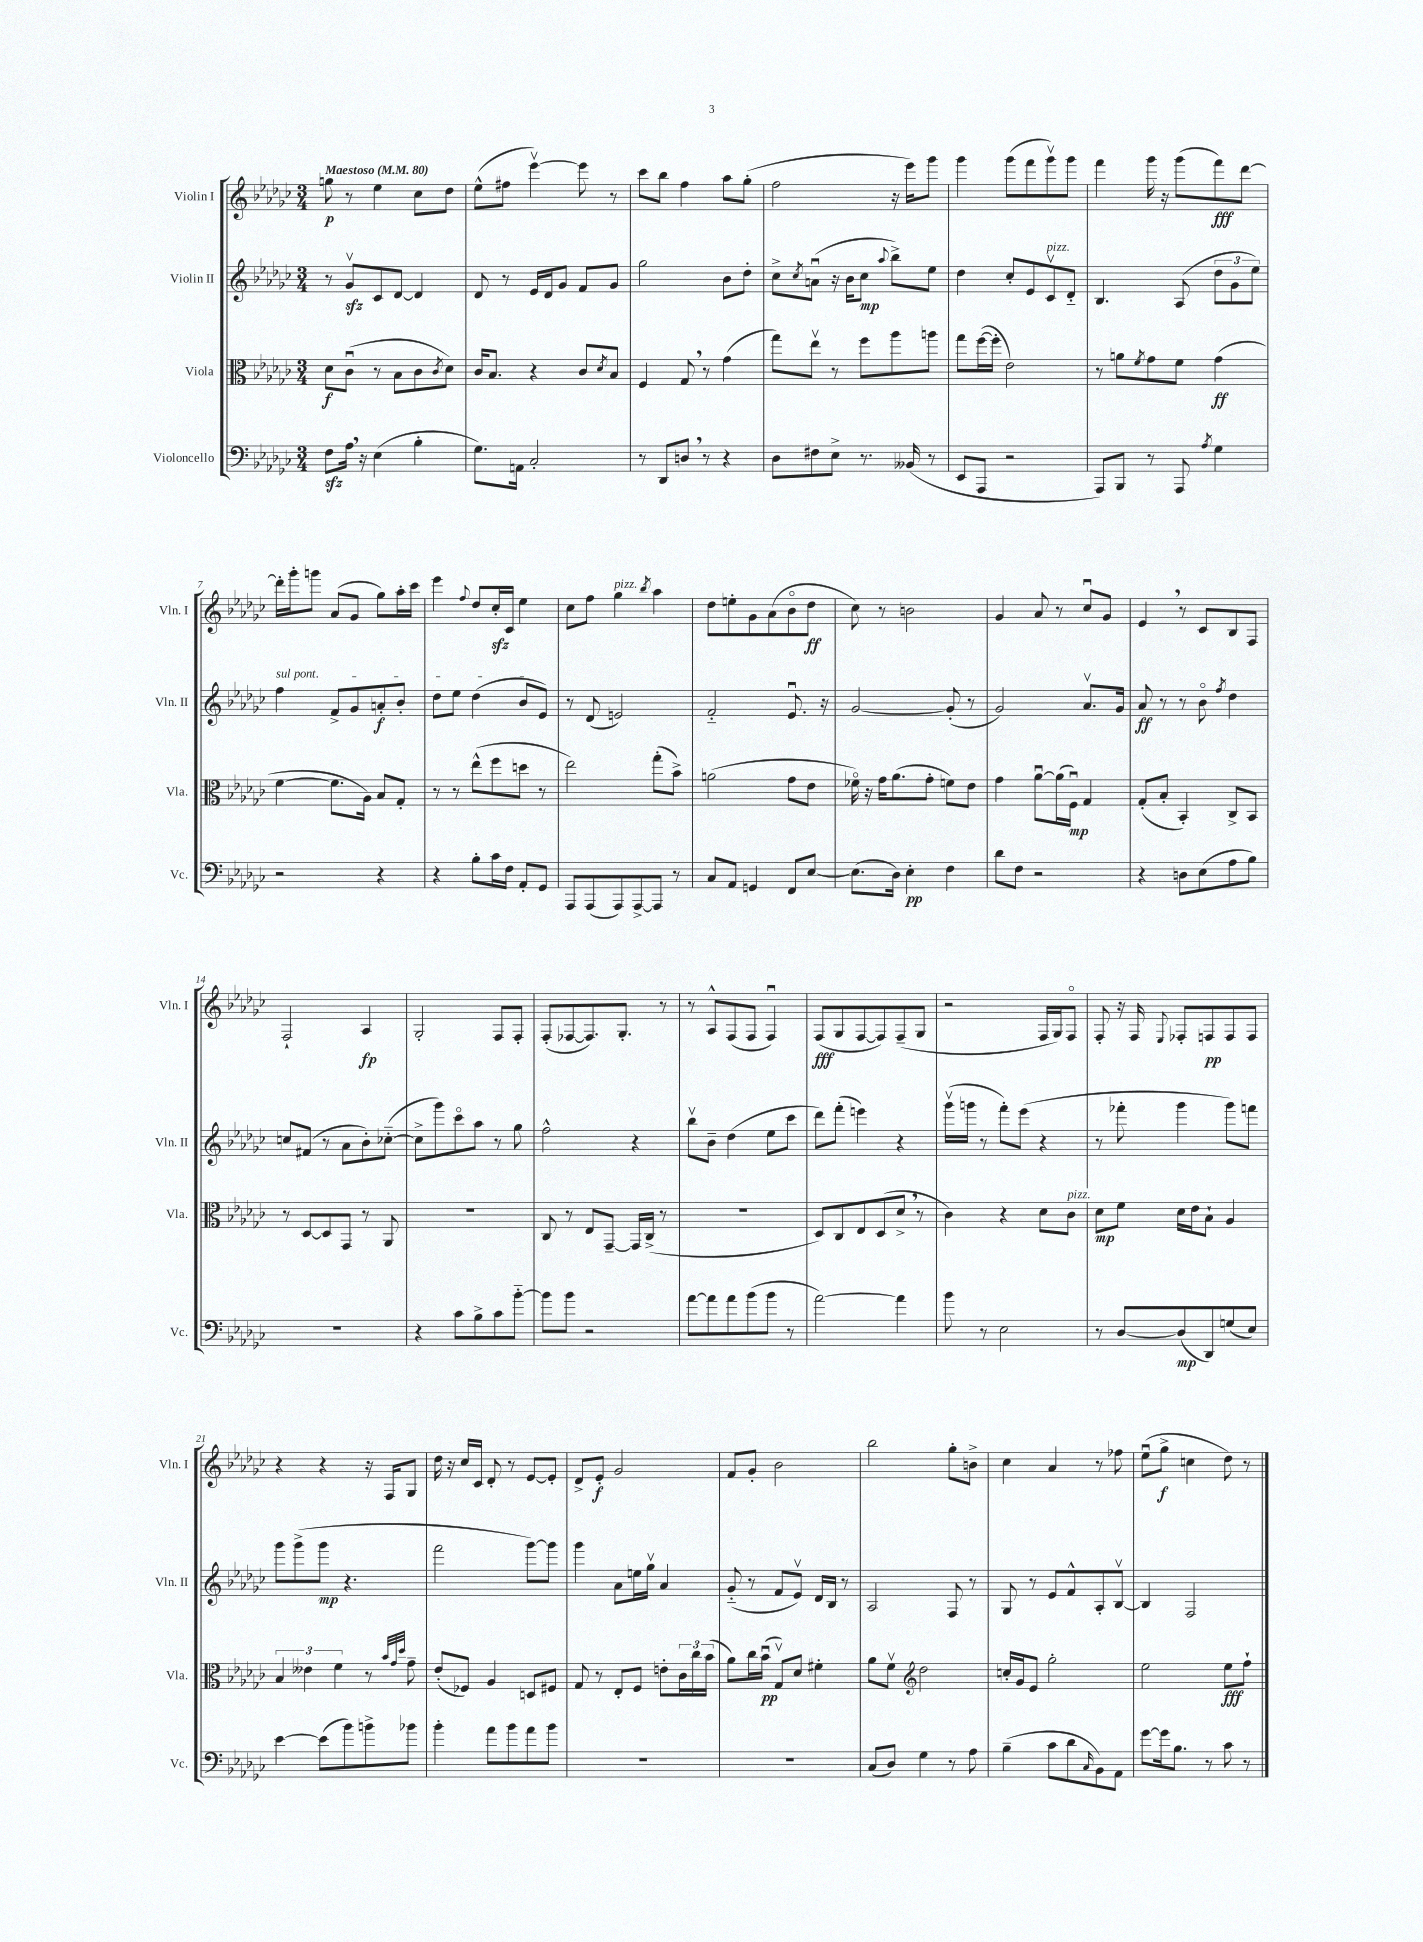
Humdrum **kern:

**kern	**dynam	**kern	**dynam	**kern	**dynam	**kern	**dynam
*part4	*part4	*part3	*part3	*part2	*part2	*part1	*part1
*staff4	*staff4	*staff3	*staff3	*staff2	*staff2	*staff1	*staff1
*I"Violoncello	*	*I"Viola	*	*I"Violin II	*	*I"Violin I	*
*I'Vc.	*	*I'Vla.	*	*I'Vln. II	*	*I'Vln. I	*
*clefF4	*	*clefC3	*	*clefG2	*	*clefG2	*
*k[b-e-a-d-g-c-]	*	*k[b-e-a-d-g-c-]	*	*k[b-e-a-d-g-c-]	*	*k[b-e-a-d-g-c-]	*
*M3/4	*	*M3/4	*	*M3/4	*	*M3/4	*
*MM80	*	*MM80	*	*MM80	*	*MM80	*
=1	=1	=1	=1	=1	=1	=1	=1
!	!	!	!	!	!	!LO:TX:a:B:t=Maestoso	!
8Fzz\L	.	8d-\L	f	8r	.	8ggn\	p
16A-,\Jk	.	(8c-u\J	.	8g-zzv/L	.	8r	.
16r	.	.	.	.	.	.	.
(4E-\	.	8r	.	8c-/	.	4ee-\	.
.	.	8B-\L	.	[8d-/J	.	.	.
4B-'\	.	8c-\	.	4d-/]	.	8cc-\L	.
.	.	8qc-/	.	.	.	.	.
.	.	8d-\J)	.	.	.	8dd-\J	.
=2	=2	=2	=2	=2	=2	=2	=2
8.G-\L)	.	16c-/KL	.	8d-/	.	(8ee-^^\L	.
.	.	8.B-/J	.	.	.	.	.
.	.	.	.	8r	.	8ff#X\J	.
16AAn\Jk	.	.	.	.	.	.	.
2C-'/	.	4r	.	16e-/LL	.	[4eee-v\)	.
.	.	.	.	16d-/J	.	.	.
.	.	.	.	8g-/J	.	.	.
.	.	8c-/L	.	8f/L	.	8eee-\]	.
.	.	8qd-/	.	.	.	.	.
.	.	8B-/J	.	8g-/J	.	8r	.
=3	=3	=3	=3	=3	=3	=3	=3
8r	.	4F/	.	2gg-\	.	8ccc-\L	.
8DD-/L	.	.	.	.	.	8bb-\J	.
8Dn,/J	.	8G-,/	.	.	.	4ff\	.
8r	.	8r	.	.	.	.	.
4r	.	(4g-\	.	8b-\L	.	8aa-\L	.
.	.	.	.	8dd-'\J	.	(8gg-'\J	.
=4	=4	=4	=4	=4	=4	=4	=4
8D-\L	.	8gg-\L)	.	8cc-^\L	.	2ff\	.
.	.	.	.	8qcc-/	.	.	.
8F#X\	.	8ee-v\J	.	(8anu\J	.	.	.
8E-^\J	.	8r	.	16r	.	.	.
.	.	.	.	16b-\KL	.	.	.
8.r	.	8ff\L	.	8cc-\J	mp	.	.
.	.	.	.	8qqaa-/	.	.	.
.	.	8aa-\	.	8bb-^\L)	.	16r	.
(16BB--X/	.	.	.	.	.	16eee-\KL)	.
8r	.	8aan\J	.	8ee-\J	.	8ggg-\J	.
=5	=5	=5	=5	=5	=5	=5	=5
8EE-/L	.	8gg-\L	.	4dd-\	.	4ggg-\	.
8AAA-/J	.	([16ff\L	.	.	.	.	.
.	.	16ff'\JJ]	.	.	.	.	.
2r	.	2e-\)	.	8cc-'/L	.	(8ggg-\L	.
.	.	.	.	8e-/	.	8fff\	.
!	!	!	!	!LO:TX:a:i:t=pizz.	!	!	!
.	.	.	.	8c-v/	.	8ggg-v\)	.
.	.	.	.	8d-/J	.	8ggg-\J	.
=6	=6	=6	=6	=6	=6	=6	=6
8AAA-/L)	.	8r	.	4.B-/	.	4fff\	.
8BBB-/J	.	8an\L	.	.	.	.	.
.	.	8qf/	.	.	.	.	.
8r	.	8g-\	.	.	.	16ggg-\	.
.	.	.	.	.	.	16r	.
8AAA-/	.	8f\J	.	(8A-/	.	(8ggg-\L	.
8qA-/	.	.	.	.	.	.	.
4G-\	.	(4g-\	ff	12dd-\L	.	8fff\)	fff
.	.	.	.	12g-\	.	.	.
.	.	.	.	.	.	[8ddd-\J	.
.	.	.	.	12ee-\J)	.	.	.
!!LO:LB:g=z
=7	=7	=7	=7	=7	=7	=7	=7
!	!	!	!	!LO:TX:a:i:t=sul pont.	!	!	!
2r	.	[4f\	.	4ff\	.	16ddd-'\LL]	.
.	.	.	.	.	.	16ggg-'\J	.
.	.	.	.	.	.	8gggn\J	.
.	.	8.f\L]	.	8f^/L	.	(8a-/L	.
.	.	.	.	8g-/	.	8g-/J	.
.	.	16A-\Jk)	.	.	.	.	.
4r	.	8B-/L	.	8an'/	f	8gg-\L)	.
.	.	8G-'/J	.	8b-'/J	.	16aa-'\L	.
.	.	.	.	.	.	16ccc-\JJ	.
=8	=8	=8	=8	=8	=8	=8	=8
4r	.	8r	.	8dd-\L	.	4eee-\	.
.	.	8r	.	8ee-\J	.	.	.
.	.	.	.	.	.	8qqff/	.
8B-'\L	.	(8ee-^^\L	.	(4dd-\	.	8dd-/L	.
16c-\L	.	8ff\	.	.	.	16cc-zz'/L	.
16F\JJ	.	.	.	.	.	16c-/JJ	.
8AA-'/L	.	8ddn\J	.	8b-/L	.	4ee-\	.
8GG-/J	.	8r	.	8e-/J)	.	.	.
=9	=9	=9	=9	=9	=9	=9	=9
8AAA-/L	.	2ee-\)	.	8r	.	8cc-\L	.
(8AAA-/	.	.	.	(8d-/	.	8ff\J	.
!	!	!	!	!	!	!LO:TX:a:i:t=pizz.	!
8AAA-/)	.	.	.	2en/)	.	4gg-\	.
[8AAA-^/	.	.	.	.	.	.	.
.	.	.	.	.	.	8qbb-/	.
8AAA-/J]	.	(8gg-'\L	.	.	.	4aa-\	.
8r	.	8b-^\J)	.	.	.	.	.
=10	=10	=10	=10	=10	=10	=10	=10
8C-/L	.	(2an\	.	2f/	.	8dd-\L	.
8AA-/J	.	.	.	.	.	8een'\	.
4GGn/	.	.	.	.	.	8g-\	.
.	.	.	.	.	.	(8a-\	.
8FF/L	.	8g-\L	.	8.e-u/	.	8b-\	.
[8E-/J	.	8e-\J	.	.	.	8dd-\J	ff
.	.	.	.	16r	.	.	.
=11	=11	=11	=11	=11	=11	=11	=11
(8.E-\L]	.	16f-X\)	.	[2g-/	.	8cc-\)	.
.	.	16r	.	.	.	.	.
.	.	16g-\KL	.	.	.	8r	.
16D-\Jk)	.	(8.a-\	.	.	.	.	.
4E-'\	pp	.	.	.	.	2bn\	.
.	.	8g-'\J	.	.	.	.	.
4F\	.	8fn\L)	.	(8g-'/]	.	.	.
.	.	8e-\J	.	8r	.	.	.
=12	=12	=12	=12	=12	=12	=12	=12
8d-\L	.	4g-\	.	2g-/)	.	4g-/	.
8F\J	.	.	.	.	.	.	.
2r	.	[8a-u\L	.	.	.	8a-/	.
.	.	(16a-\L]	.	.	.	8r	.
.	.	16Fu\JJ)	mp	.	.	.	.
.	.	4G-/	.	8.a-v/L	.	8cc-u/L	.
.	.	.	.	.	.	8g-/J	.
.	.	.	.	16g-/Jk	.	.	.
=13	=13	=13	=13	=13	=13	=13	=13
4r	.	(8G-'/L	.	8a-/	ff	4e-,/	.
.	.	8B-'/J	.	8r	.	.	.
8Dn\L	.	4BB-'/)	.	8r	.	8r	.
(8E-\	.	.	.	8b-\	.	8c-/L	.
.	.	.	.	8qff/	.	.	.
8A-\	.	8C-^/L	.	4dd-\	.	8B-/	.
8B-\J)	.	8BB-/J	.	.	.	8F/J	.
!!LO:LB:g=z
=14	=14	=14	=14	=14	=14	=14	=14
2.r	.	8r	.	8ccn/L	.	2F`/	.
.	.	[8D-/L	.	(8f#X/J	.	.	.
.	.	8D-/]	.	8r	.	.	.
.	.	8GG-/J	.	8a-\L	.	.	.
.	.	8r	.	8b-'\)	.	4A-/	fp
.	.	8AA-/	.	([8cc-X\J	.	.	.
=15	=15	=15	=15	=15	=15	=15	=15
4r	.	2.r	.	8cc-^\L]	.	2G-'/	.
.	.	.	.	8ggg-\)	.	.	.
8c-\L	.	.	.	8ccc-\	.	.	.
8B-^\	.	.	.	8aa-\J	.	.	.
8c-\	.	.	.	8r	.	8F/L	.
[8b-\J	.	.	.	8gg-\	.	8F'/J	.
=16	=16	=16	=16	=16	=16	=16	=16
8b-\L]	.	8C-/	.	2ff^^\	.	(8F'/L	.
8b-\J	.	8r	.	.	.	[8F-X/	.
2r	.	8E-/L	.	.	.	8.F-/])	.
.	.	[8GG-~/J	.	.	.	.	.
.	.	.	.	.	.	8.G-'/J	.
.	.	16GG-/LL]	.	4r	.	.	.
.	.	(16C-^/JJ	.	.	.	.	.
.	.	8r	.	.	.	8r	.
=17	=17	=17	=17	=17	=17	=17	=17
[8a-\L	.	2.r	.	8bb-v\L	.	8r	.
8a-\]	.	.	.	8b-~\J	.	8A-^^/L	.
8a-\	.	.	.	(4dd-\	.	(8F/	.
(8b-\	.	.	.	.	.	8F/J	.
8b-\J	.	.	.	8ee-\L	.	4Fu/)	.
8r	.	.	.	8ccc-\J	.	.	.
=18	=18	=18	=18	=18	=18	=18	=18
[2a-\)	.	8D-/L)	.	8ddd-\L)	.	(8F/L	fff
.	.	8C-/	.	(8fff'\J	.	8G-/	.
.	.	8E-/	.	4eeen\)	.	[8F/	.
.	.	(8D-/	.	.	.	8F/])	.
4a-\]	.	8d-^,/J	.	4r	.	(8F~/	.
.	.	8r	.	.	.	8G-/J	.
=19	=19	=19	=19	=19	=19	=19	=19
8b-\	.	4c-\)	.	(16ggg-v\LL	.	2r	.
.	.	.	.	16gggn\JJ	.	.	.
8r	.	.	.	8r	.	.	.
2E-\	.	4r	.	8fff'\L)	.	.	.
.	.	.	.	(8eee-\J	.	.	.
.	.	8d-\L	.	4r	.	16F/LL	.
.	.	.	.	.	.	16G-/J)	.
!	!	!LO:TX:a:i:t=pizz.	!	!	!	!	!
.	.	8c-\J	.	.	.	8F/J	.
=20	=20	=20	=20	=20	=20	=20	=20
8r	.	8d-\L	mp	8r	.	8F'/	.
[8D-/L	.	8f\J	.	8fff-X'\	.	16r	.
.	.	.	.	.	.	16F/	.
.	.	.	.	.	.	8qqE-/	.
(8D-/]	mp	16d-\LL	.	4ggg-\	.	8F-X'/L	.
.	.	16e-\J	.	.	.	.	.
8DD-/)	.	8B-`\J	.	.	.	8Fn/	pp
(8Gn/	.	4A-/	.	8ggg-\L)	.	8F/	.
8E-/J)	.	.	.	8fffn\J	.	8F/J	.
!!LO:LB:g=z
=21	=21	=21	=21	=21	=21	=21	=21
[4e-\	.	6B-/	.	8ggg-\L	.	4r	.
.	.	.	.	(8ggg-^\	.	.	.
.	.	6e--X\	.	.	.	.	.
(8e-\L]	.	.	.	8ggg-\J	mp	4r	.
.	.	6f\	.	.	.	.	.
8b-\)	.	.	.	4.r	.	.	.
8bn^\	.	8r	.	.	.	16r	.
.	.	.	.	.	.	16F/KL	.
.	.	32qqb-/LLL	.	.	.	.	.
.	.	32qqg-/	.	.	.	.	.
.	.	32qqdd-/JJJ	.	.	.	.	.
8b-X\J	.	8g-~\	.	.	.	8G-/J	.
=22	=22	=22	=22	=22	=22	=22	=22
4b-'\	.	(8e-'/L	.	2fff\	.	16dd-\	.
.	.	.	.	.	.	16r	.
.	.	8F-X/J)	.	.	.	16cc-/LL	.
.	.	.	.	.	.	16c-/JJ	.
8a-\L	.	4A-/	.	.	.	8d-'/	.
8b-\	.	.	.	.	.	8r	.
8a-\	.	8Dn/L	.	[8ggg-\L)	.	[8e-/L	.
8b-\J	.	8F#X/J	.	8ggg-\J]	.	8e-'/J]	.
=23	=23	=23	=23	=23	=23	=23	=23
2.r	.	8G-/	.	4ggg-\	.	8d-^/L	.
.	.	8r	.	.	.	8e-'/J	f
.	.	8E-'/L	.	8a-\L	.	2g-/	.
.	.	8F/J	.	16een\L	.	.	.
.	.	.	.	16gg-v\JJ	.	.	.
.	.	8en'\L	.	4a-/	.	.	.
.	.	24c-\L	.	.	.	.	.
.	.	24cc-\	.	.	.	.	.
.	.	(24b-\JJ	.	.	.	.	.
=24	=24	=24	=24	=24	=24	=24	=24
2.r	.	8a-\L)	.	(8g-/	.	8f/L	.
.	.	16cc-\L	.	8r	.	8g-'/J	.
.	.	(16b-u\JJ	pp	.	.	.	.
.	.	8G-v/L)	.	8f/L	.	2b-\	.
.	.	8d-/J	.	8e-v/J)	.	.	.
.	.	4f#X'\	.	16d-/LL	.	.	.
.	.	.	.	16B-/JJ	.	.	.
.	.	.	.	8r	.	.	.
=25	=25	=25	=25	=25	=25	=25	=25
(8C-/L	.	8a-\L	.	2A-/	.	2bb-\	.
8D-/J)	.	8fv\J	.	.	.	.	.
*	*	*clefG2	*	*	*	*	*
4G-\	.	2dd-\	.	.	.	.	.
8r	.	.	.	8F/	.	8gg-'\L	.
8A-\	.	.	.	8r	.	8bn^\J	.
=26	=26	=26	=26	=26	=26	=26	=26
(4B-~\	.	16ccn'/LL	.	8G-/	.	4cc-\	.
.	.	16g-/J	.	.	.	.	.
.	.	8e-/J	.	8r	.	.	.
8c-\L	.	2gg-'\	.	8e-/L	.	4a-/	.
8d-\	.	.	.	8f^^/	.	.	.
16qqC-/	.	.	.	.	.	.	.
8BB-\)	.	.	.	8A-'/	.	8r	.
8AA-\J	.	.	.	[8B-v/J	.	8ff-X\	.
=27	=27	=27	=27	=27	=27	=27	=27
[8g-\L	.	2ee-\	.	4B-/]	.	(8ee-u\L	.
16g-\k]	.	.	.	.	.	8gg-^\J	f
8.B-\J	.	.	.	.	.	.	.
.	.	.	.	2F/	.	4ccn\	.
8r	.	.	.	.	.	.	.
8c-\	.	8ee-\L	fff	.	.	8dd-\)	.
8r	.	8ff`\J	.	.	.	8r	.
==	==	==	==	==	==	==	==
*-	*-	*-	*-	*-	*-	*-	*-
